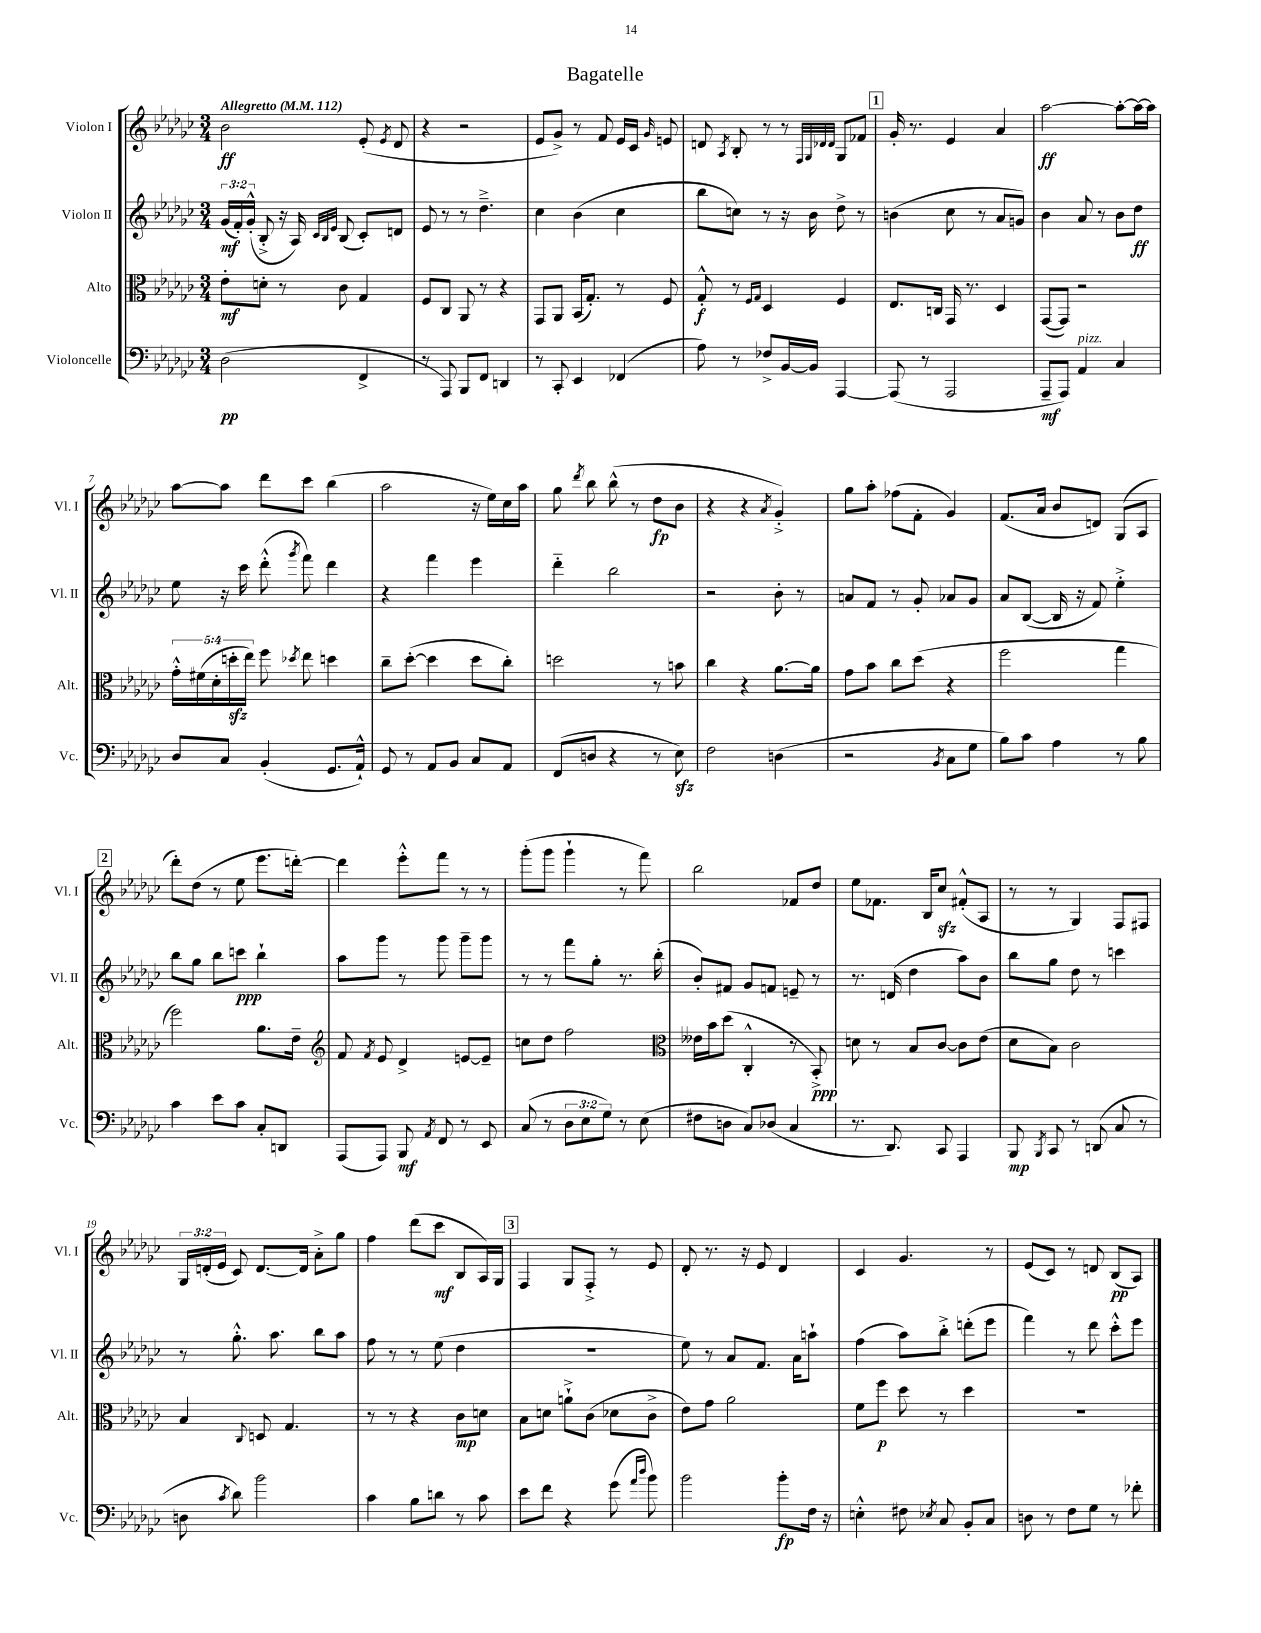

**kern	**kern	**kern	**kern
*staff4	*staff3	*staff2	*staff1
*clefF4	*clefC3	*clefG2	*clefG2
*k[b-e-a-d-g-c-]	*k[b-e-a-d-g-c-]	*k[b-e-a-d-g-c-]	*k[b-e-a-d-g-c-]
*M3/4	*M3/4	*M3/4	*M3/4
*MM112	*MM112	*MM112	*MM112
(2D-	8e-'	(24g-	2b-
.	.	24f')	.
.	.	(24g-'^^	.
.	8d'	8B-'^	.
.	8r	16r	.
.	.	16A-)	.
.	.	32qqc-	.
.	.	32qqB-	.
.	.	32qqe-	.
.	8c-	(8B-	.
4FF^	4G-	8c-')	(8e-'
.	.	.	8qe-
.	.	8d	8d-
=	=	=	=
8r	8F	8e-	4r
8AAA-)	8C-	8r	.
8BBB-	8AA-	8r	2r
8FF	8r	4.dd-~^	.
4DD	4r	.	.
=	=	=	=
8r	8GG-	4cc-	8e-
8CC-'	8AA-	.	8g-^)
4EE-	(16BB-	(4b-	8r
.	8.G-')	.	.
.	.	.	8f
(4FF-	8r	4cc-	16e-
.	.	.	16c-
.	.	.	16qqg-
.	8F	.	8e
=	=	=	=
8A-)	8G-'^^	8bb-	8d
.	.	.	8qA-
8r	8r	8cc)	8B-'
.	16qqF	.	.
.	16qqG-	.	.
8F-^	4D-	8r	8r
[16BB-	.	16r	8r
16BB-]	.	16b-	.
.	.	.	32qqF
.	.	.	32qqG-
.	.	.	32qqd-
.	.	.	32qqd-
[4AAA-	4F	8dd-^	8G-
.	.	8r	8f-
=	=	=	=
(8AAA-]	8.E-	(4b	16g-'
.	.	.	8.r
8r	.	.	.
.	16C	.	.
2AAA-	16GG-	8cc-	4e-
.	8.r	.	.
.	.	8r	.
.	4D-	8a-	4a-
.	.	8g)	.
=	=	=	=
8AAA-~	([8GG-	4b-	[2aa-
8AAA-)	8GG-])	.	.
4AA-	2r	8a-	.
.	.	8r	.
4C-	.	8b-	8aa-'_
.	.	8dd-	16aa-_
.	.	.	16aa-]
=	=	=	=
8D-	20g-'^^	8ee-	[8aa-
.	(20f#	.	.
.	20d-'	.	.
8C-	.	16r	8aa-]
.	20dd'	.	.
.	.	16ccc-	.
.	20ee-)	.	.
(4BB-'	8ff	(8ddd-'^^	8ddd-
.	8qdd-	8qggg-	.
.	8ee-	8fff)	8ccc-
8.GG-	4dd	4ddd-	(4bb-
16AA-`^^)	.	.	.
=	=	=	=
8GG-	8cc-~	4r	2aa-
8r	([8dd-'	.	.
8AA-	4dd-]	4fff	.
8BB-	.	.	.
8C-	8dd-	4eee-	16r
.	.	.	16ee-)
8AA-	8cc-')	.	16cc-
.	.	.	16aa-
=	=	=	=
(8FF	2dd	4ddd-'~	8gg-
.	.	.	8qddd-
8D	.	.	8bb-
4r	.	2bb-	(8bb-^^
.	.	.	8r
8r	8r	.	8dd-
8E-)	8b	.	8b-
=	=	=	=
2F	4cc-	2r	4r
.	4r	.	4r
.	.	.	8qa-
(4D	[8.a-	8b-'	4g-'^)
.	.	8r	.
.	16a-]	.	.
=	=	=	=
2r	8g-	8a	8gg-
.	8b-	8f	8aa-'
.	8cc-	8r	(8ff-
.	(8dd-	8g-'	8f'
8qBB-	.	.	.
8C-	4r	8a-	4g-)
8G-	.	8g-	.
=	=	=	=
8B-)	2ff	8a-	(8.f
8c-	.	([8B-	.
.	.	.	16a-
4A-	.	16B-]	8b-
.	.	16r	.
.	.	8f)	8d)
8r	4gg-	4ee-'^	(8G-
8B-	.	.	8A-
=	=	=	=
4c-	2ff)	8bb-	8ddd-')
.	.	8gg-	(8dd-
8e-	.	8bb-	8r
8c-	.	8ccc	8ee-
8C-'	8.a-	4bb-`	8.eee-
8DD	.	.	.
.	16e-~	.	[16ddd')
=	=	=	=
*	*clefG2	*	*
(8AAA-	8f	8aa-	4ddd]
.	8qf	.	.
8AAA-)	8e-	8ggg-	.
8BBB-	4d-^	8r	8eee-'^^
8qAA-	.	.	.
8FF	.	8ggg-	8fff
8r	[8e	8ggg-~	8r
8EE-	8e~]	8ggg-	8r
=	=	=	=
(8C-	8cc	8r	(8ggg-'
8r	8dd-	8r	8ggg-
12D-	2ff	8fff	4ggg-`
12E-	.	.	.
.	.	8gg-'	.
12G-)	.	.	.
8r	.	8.r	8r
(8E-	.	.	8fff)
.	.	(16bb-'	.
=	=	=	=
*	*clefC3	*	*
8F#	16e--	8b-')	2bb-
.	16b-	.	.
8D	(8dd-	8f#	.
8C-)	4C-'^^	8g-	.
(8D-	.	8f	.
4C-	8r	8e~	8f-
.	8BB-'^)	8r	8dd-
=	=	=	=
8.r	8d	8.r	8ee-
.	8r	.	8.f-
8.DD-)	.	(16d	.
.	8B-	4dd-	.
.	.	.	16B-
8CC-	[8c-	.	8cc-
4AAA-	8c-]	8aa-)	(8f#'^^
.	(8e-	8b-	8A-
=	=	=	=
8BBB-	8d-	8bb-	8r
8qBBB-	.	.	.
8CC-	8B-)	8gg-	8r
8r	2c-	8dd-	4G-)
(8DD	.	8r	.
8C-	.	4ccc	8F
8r	.	.	8F#
=	=	=	=
8D	4B-	8r	24G-
.	.	.	(24d'
.	.	.	24e-
8qc-	.	.	.
8d-)	.	8.gg-'^^	8c-)
.	8qqC-	.	.
2b-	8D	.	[8.d
.	.	8.aa-	.
.	4.G-	.	.
.	.	.	16d]
.	.	8bb-	8a-'^
.	.	8aa-	8gg-
=	=	=	=
4c-	8r	8ff	4ff
.	8r	8r	.
8B-	4r	8r	(8ddd-
8d	.	(8ee-	8ccc-
8r	8c-	4dd-	8B-
8c-	8d	.	16A-)
.	.	.	16G-
=	=	=	=
8e-	8B-	2.r	4F
8f	8d	.	.
4r	8a`^	.	8G-
.	(8c-	.	8F'^
(8g-	8d-	.	8r
16qqa-	.	.	.
16qqdd-	.	.	.
8b-)	8c-^	.	8e-
=	=	=	=
2b-	8e-)	8ee-)	8d-'
.	8g-	8r	8.r
.	2a-	8a-	.
.	.	.	16r
.	.	8.f	8e-
8b-'	.	.	4d-
.	.	16a-	.
16F	.	8aa`	.
16r	.	.	.
=	=	=	=
4E'^^	8f	(4ff	4c-
.	8ff	.	.
8F#	8dd-	8aa-)	4.g-
8qE-	.	.	.
8C-	8r	8bb-'^	.
8BB-'	4dd-	(8ddd'	.
8C-	.	8eee-	8r
=	=	=	=
8D	2.r	4fff)	(8e-
8r	.	.	8c-)
8F	.	8r	8r
8G-	.	8ddd-	8d
8r	.	8ccc-'^^	(8B-
8f-'	.	8eee-	8A-)
==	==	==	==
*-	*-	*-	*-
